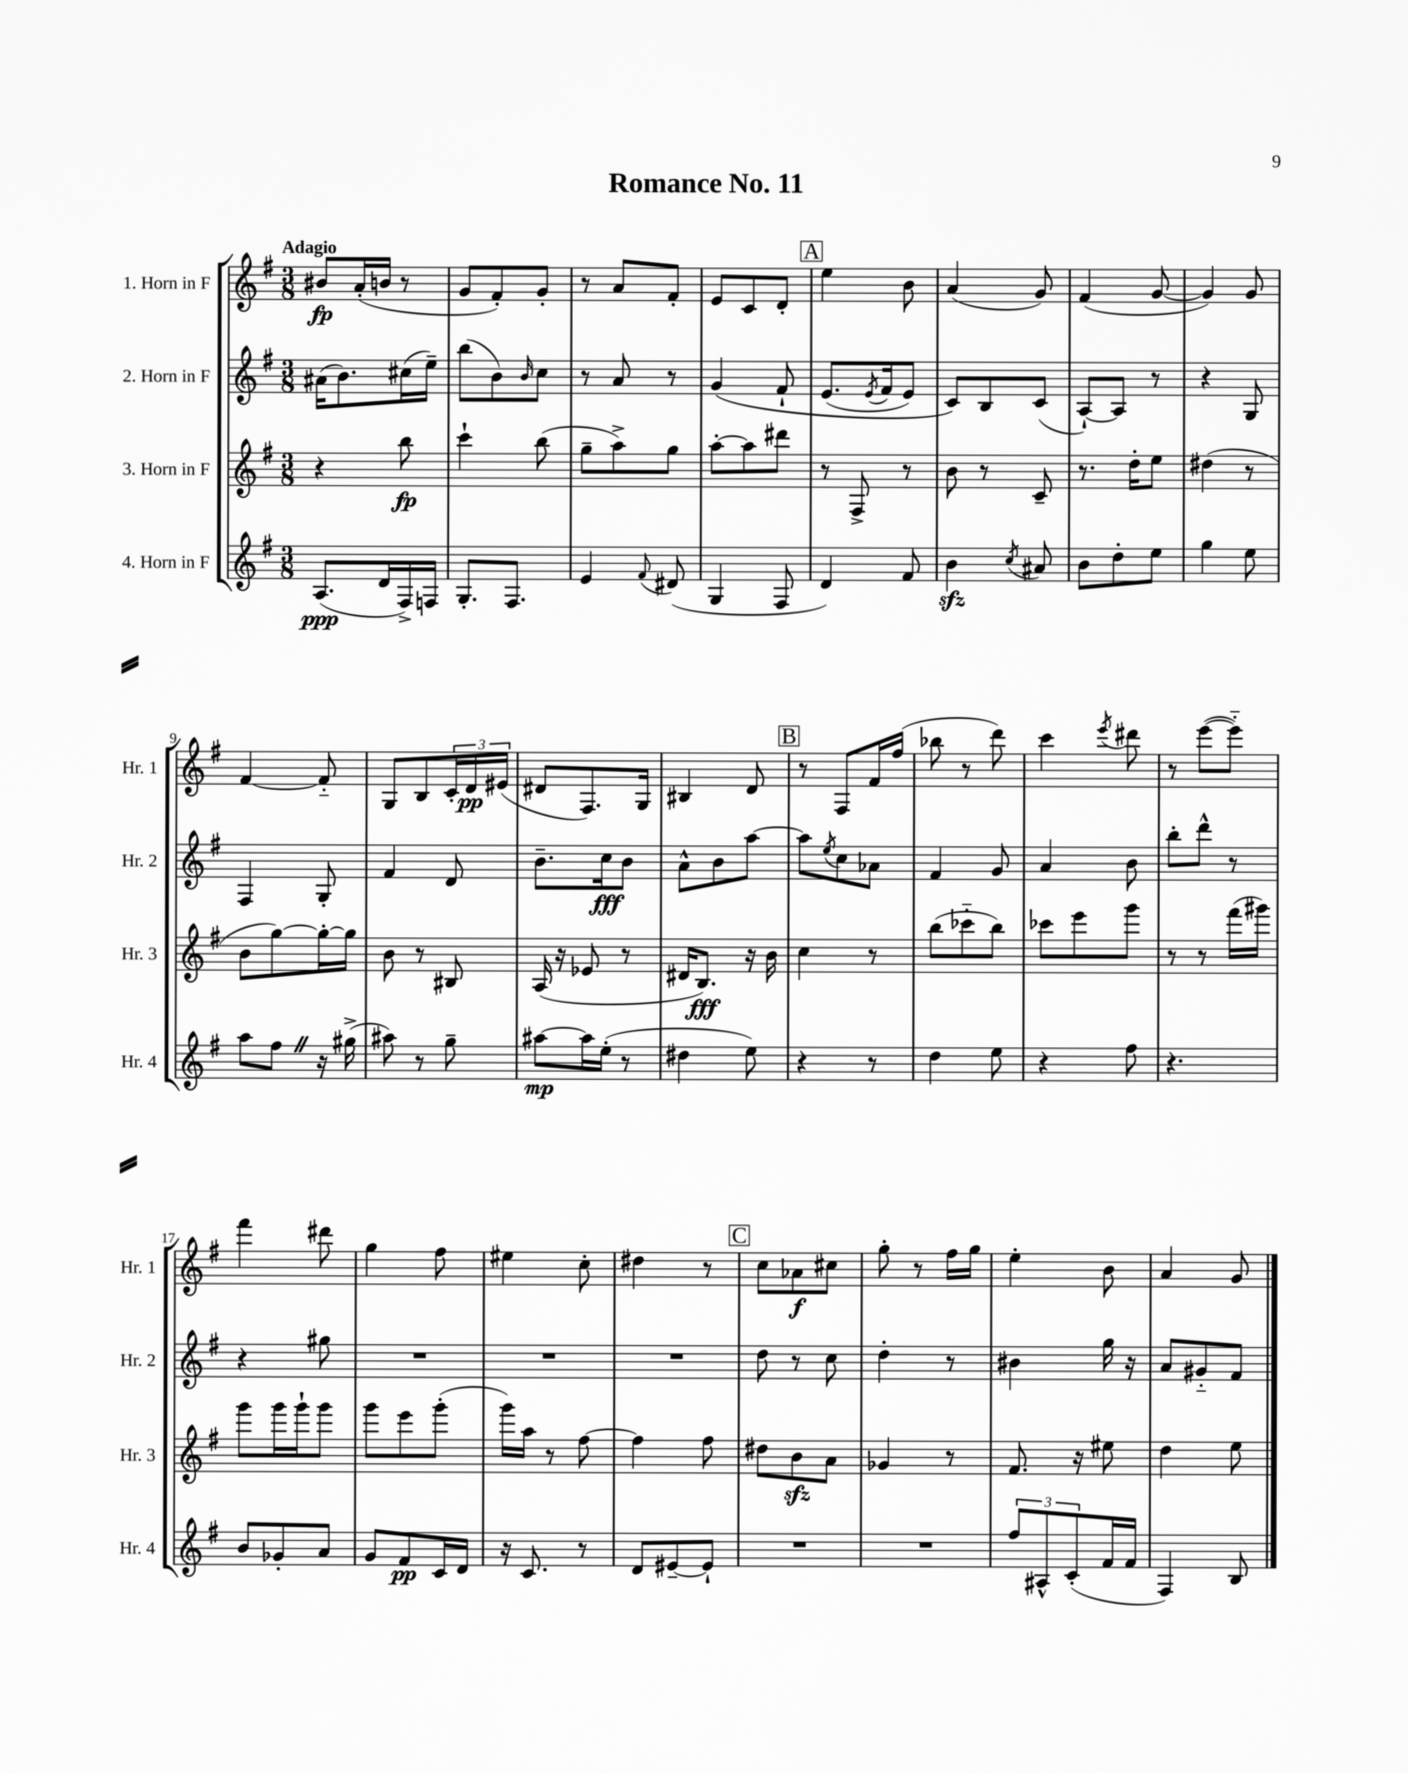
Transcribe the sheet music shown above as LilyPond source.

\header { title = "Romance No. 11" }
<<
\new StaffGroup <<
\new Staff = "s0" \with { instrumentName = "1. Horn in F" shortInstrumentName = "Hr. 1" } {
    \clef treble \key g \major \numericTimeSignature \time 3/8 \tempo "Adagio"
    bis'8\fp a'16-.( b'16 r8 |
    g'8 fis'8-.) g'8-. |
    r8 a'8 fis'8-. |
    e'8 c'8 d'8-. |
    \mark \markup { \box "A" } e''4 b'8 |
    a'4( g'8) |
    fis'4( g'8~ |
    g'4) g'8 |
    fis'4~ fis'8-_ |
    g8 b8 \tuplet 3/2 { c'16-. d'16\pp eis'16( } |
    dis'8 fis8.) g16 |
    bis4 d'8 |
    \mark \markup { \box "B" } r8 fis8 fis'16 fis''16( |
    bes''8 r8 d'''8) |
    c'''4 \acciaccatura { e'''8 } dis'''8 |
    r8 e'''8~( e'''8-_) |
    fis'''4 dis'''8 |
    g''4 fis''8 |
    eis''4 c''8-. |
    dis''4 r8 |
    \mark \markup { \box "C" } c''8 aes'8\f cis''8 |
    g''8-. r8 fis''16 g''16 |
    e''4-. b'8 |
    a'4 g'8 \bar "|." |
}
\new Staff = "s1" \with { instrumentName = "2. Horn in F" shortInstrumentName = "Hr. 2" } {
    \clef treble \key g \major \numericTimeSignature \time 3/8
    ais'16( b'8.) cis''16( e''16--) |
    b''8( b'8) \grace { b'16 } c''8 |
    r8 a'8 r8 |
    g'4\( fis'8-! |
    \mark \markup { \box "A" } e'8.( \acciaccatura { e'8 } fis'16 e'8) |
    c'8\) b8 c'8( |
    a8~-!) a8 r8 |
    r4 g8 |
    fis4 g8-. |
    fis'4 d'8 |
    b'8.-- c''16\fff b'8 |
    a'8-^ b'8 a''8~ |
    \mark \markup { \box "B" } a''8 \acciaccatura { e''8 } c''8 aes'8 |
    fis'4 g'8 |
    a'4 b'8 |
    b''8-. d'''8-^ r8 |
    r4 gis''8 |
    R4. |
    R4. |
    R4. |
    \mark \markup { \box "C" } d''8 r8 c''8 |
    d''4-. r8 |
    bis'4 g''16 r16 |
    a'8 gis'8-_ fis'8 \bar "|." |
}
\new Staff = "s2" \with { instrumentName = "3. Horn in F" shortInstrumentName = "Hr. 3" } {
    \clef treble \key g \major \numericTimeSignature \time 3/8
    r4 b''8\fp |
    c'''4-! b''8( |
    g''8-- a''8->) g''8 |
    a''8~-. a''8 dis'''8 |
    \mark \markup { \box "A" } r8 fis8-> r8 |
    b'8 r8 c'8-- |
    r8. d''16-. e''8 |
    dis''4( r8 |
    b'8 g''8~) g''16~-. g''16 |
    b'8 r8 bis8 |
    a16( r16 ees'8 r8 |
    dis'16 b8.\fff) r16 b'16 |
    \mark \markup { \box "B" } c''4 r8 |
    b''8( ces'''8-_ b''8) |
    ces'''8 e'''8 g'''8 |
    r8 r8 fis'''16( gis'''16) |
    g'''8 g'''16 g'''16-! g'''8 |
    g'''8 e'''8 g'''8-.( |
    g'''16) a''16 r8 fis''8~ |
    fis''4 fis''8 |
    \mark \markup { \box "C" } dis''8 b'8\sfz a'8 |
    ges'4 r8 |
    fis'8. r16 eis''8 |
    d''4 e''8 \bar "|." |
}
\new Staff = "s3" \with { instrumentName = "4. Horn in F" shortInstrumentName = "Hr. 4" } {
    \clef treble \key g \major \numericTimeSignature \time 3/8
    a8.\ppp( d'16 fis16->) f16 |
    g8.-. fis8. |
    e'4 \appoggiatura { fis'8 } dis'8( |
    g4 fis8 |
    \mark \markup { \box "A" } d'4) fis'8 |
    b'4\sfz \acciaccatura { c''8 } ais'8 |
    b'8 d''8-. e''8 |
    g''4 e''8 |
    a''8 fis''8 \once \override BreathingSign.text = \markup { \musicglyph "scripts.caesura.straight" } \breathe r16 gis''16->( |
    ais''8) r8 g''8-- |
    ais''8~\mp ais''16 e''16-.( r8 |
    dis''4 e''8) |
    \mark \markup { \box "B" } r4 r8 |
    d''4 e''8 |
    r4 fis''8 |
    r4. |
    b'8 ges'8-. a'8 |
    g'8 fis'8\pp c'16 d'16 |
    r16 c'8. r8 |
    d'8 eis'8~-- eis'8-! |
    \mark \markup { \box "C" } R4. |
    R4. |
    \tuplet 3/2 { fis''8 ais8-^ c'8-.( } fis'16 fis'16 |
    fis4) b8 \bar "|." |
}
>>
>>
